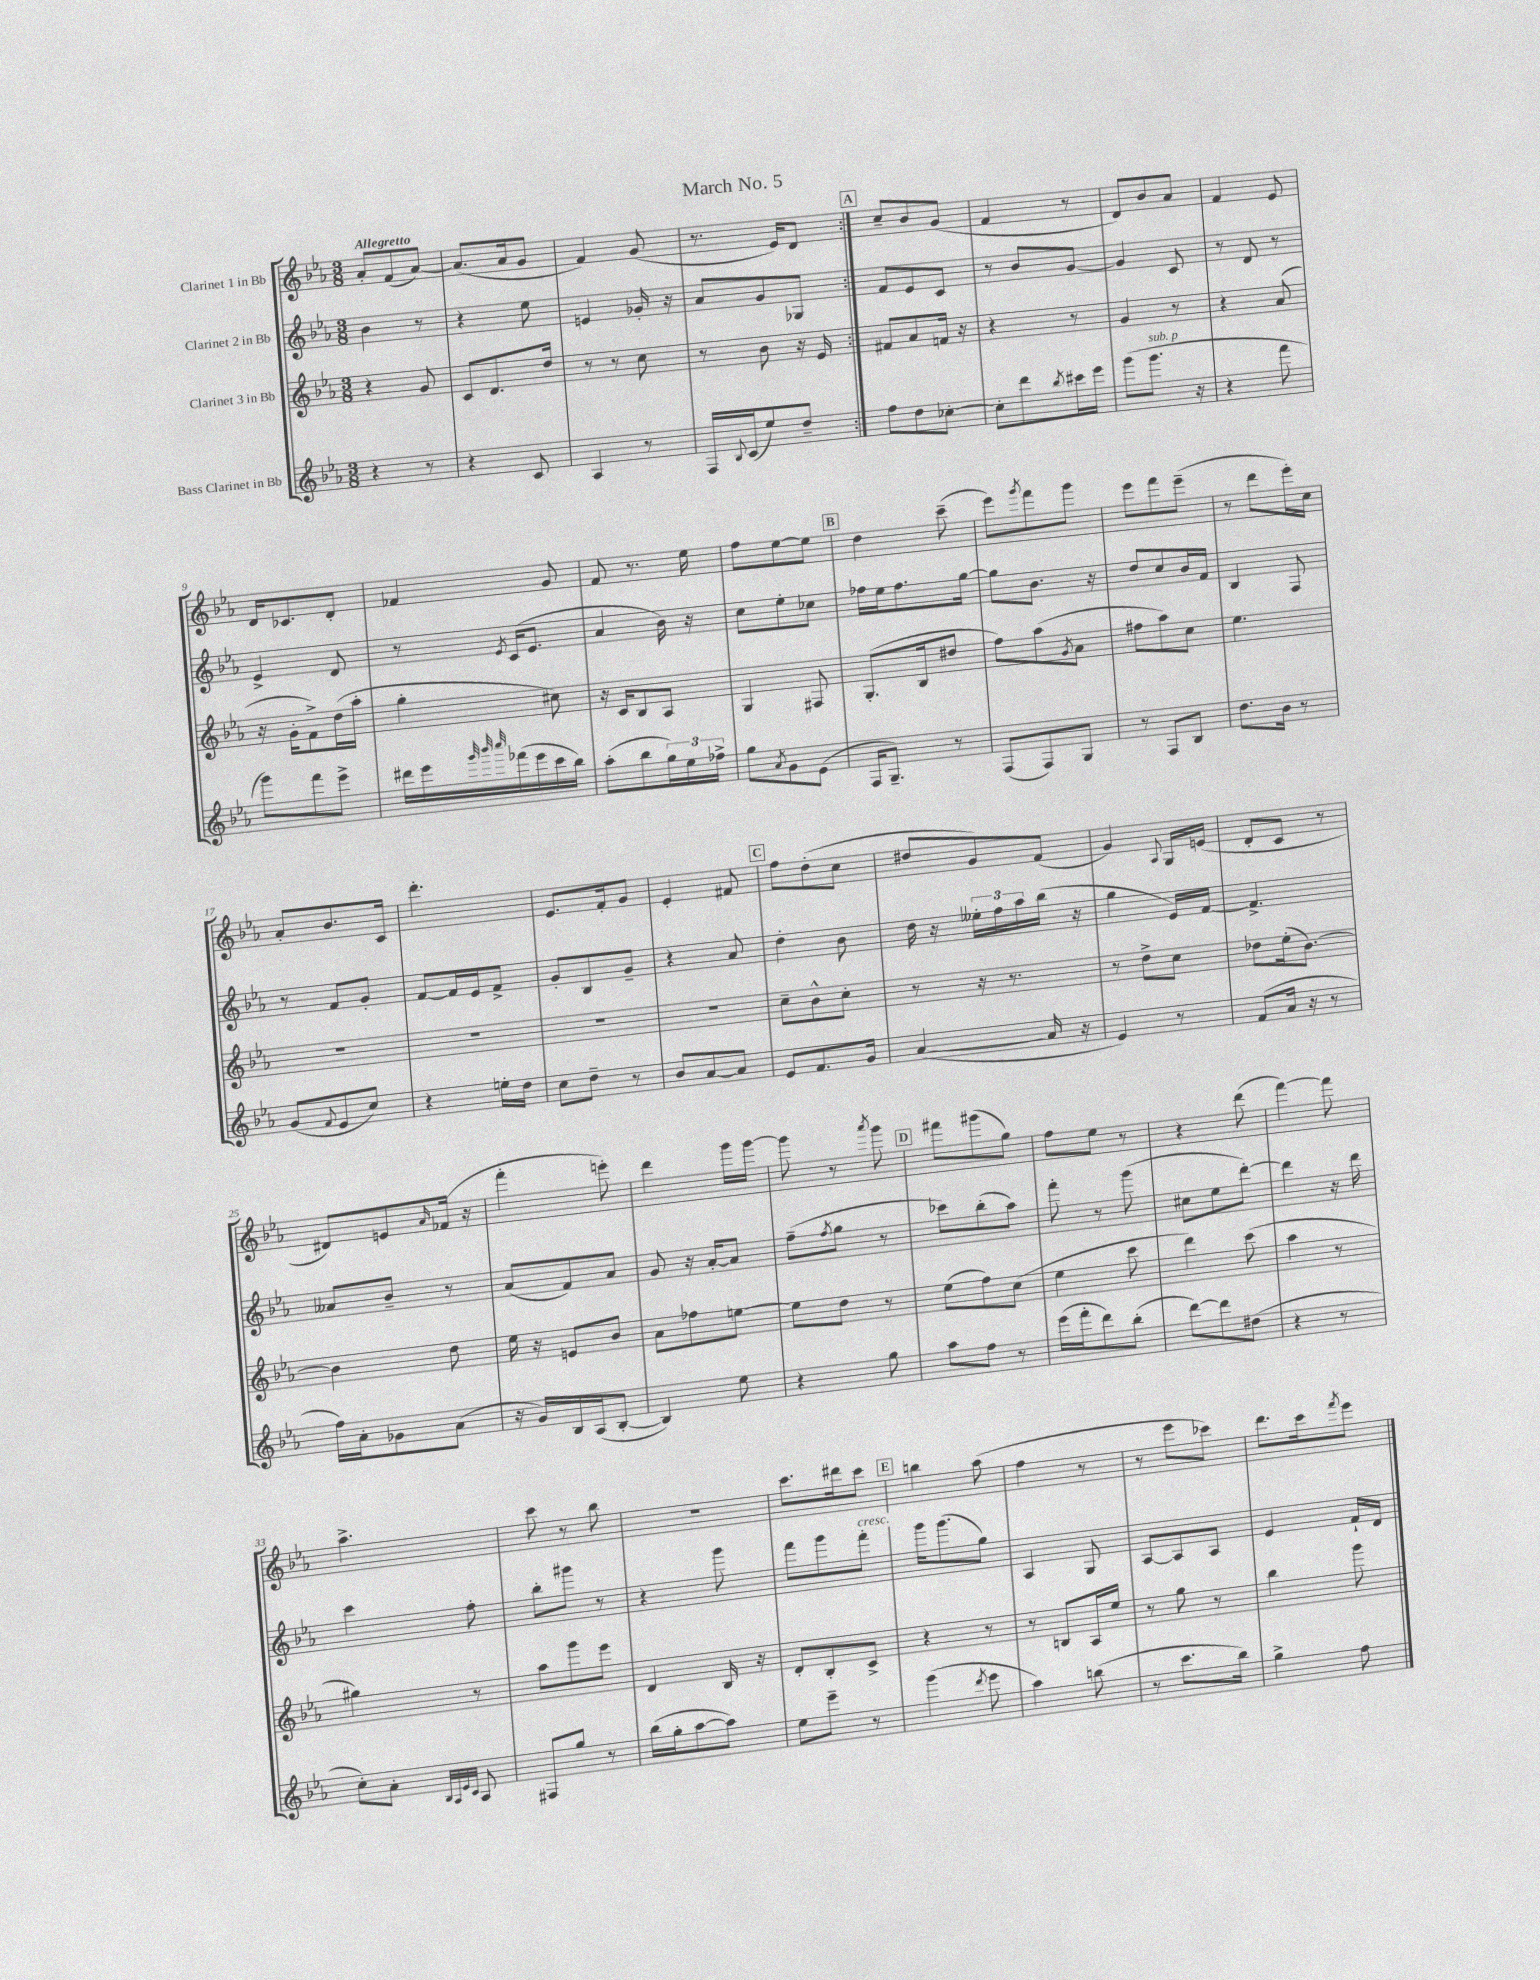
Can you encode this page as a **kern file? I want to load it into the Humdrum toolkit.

**kern	**kern	**kern	**kern
*staff4	*staff3	*staff2	*staff1
*clefG2	*clefG2	*clefG2	*clefG2
*k[b-e-a-]	*k[b-e-a-]	*k[b-e-a-]	*k[b-e-a-]
*M3/8	*M3/8	*M3/8	*M3/8
4r	4r	4b-	8a-'
.	.	.	(8f
8r	8g	8r	[8a-)
=	=	=	=
4r	8c	4r	(8.a-]
.	8.d	.	.
.	.	.	16a-
8c	.	8ee-	8g
.	16dd	.	.
=	=	=	=
4A-	8r	4e	4f)
.	8r	.	.
8r	8cc	16g-'	(8g
.	.	16r	.
=	=	=	=
16F	8r	8a-	8.r
8qqB-	.	.	.
(16c	.	.	.
8ee-)	8b-	8g	.
.	.	.	16e-)
8dd~	16r	8G-	8d
.	16e-	.	.
=:|!	=:|!	=:|!	=:|!
8ff	8f#	8f	8cc~
8dd	8a-	8e-	8b-
[8cc-'	16f	8c	(8g
.	16r	.	.
=	=	=	=
8cc-']	4r	8r	4f
8ddd	.	8b-	.
8qbb-	.	.	.
16ccc#	8r	[8g	8r
16eee-	.	.	.
=	=	=	=
(8ggg	4g	4g]	8d)
8.ggg	.	.	8b-
.	8r	8c	8a-
16r	.	.	.
=	=	=	=
4r	4r	8r	4f
.	.	8d	.
8fff	(8a-	8r	8e-
=	=	=	=
8ggg)	16r	4e-^	16d
.	16g'	.	8.c-
8fff	8f^)	.	.
8eee-^	(16dd	8d	8d'
.	16aa-'	.	.
=	=	=	=
16ddd#	4gg'	8r	4f-
16eee-	.	.	.
32qqggg	.	.	.
32qqbbb-	.	.	.
32qqcccc	.	8qe-	.
(16fff-	.	(16c	.
16eee-	.	8.e-	.
16ccc	8cc#)	.	8g
16bb-)	.	.	.
=	=	=	=
(8aa-'	16r	4a-	8f
.	16c	.	.
8bb-	8B-	.	8.r
24gg)	8A-	16b-)	.
24ee-	.	.	.
.	.	16r	16ee-
24ff-^	.	.	.
=	=	=	=
8gg	4G	8cc	8ff
8qa-	.	.	.
8g	.	8ee-'	[8ee-
(8e-	8F#	8cc-	8ee-]
=	=	=	=
16F	(8.G'	16ff-	4dd
8.G~)	.	16ee-	.
.	.	8.ff-	.
.	16B-	.	.
8r	8dd#	.	(8ccc~
.	.	[16gg	.
=	=	=	=
(8F	8ff)	8gg]	8eee-)
.	.	.	8qggg
8F)	(8aa-	8.b-	8fff
.	8qg	.	.
8G	8a-	.	8ggg
.	.	16r	.
=	=	=	=
8r	8ff#	8dd	8eee-
8F	8aa-)	8cc	8fff
8B-	8cc	16b-	(8eee-~
.	.	16f	.
=	=	=	=
8.dd	4.ee-	4B-	8r
.	.	.	8ddd
16b-	.	.	.
8r	.	8F	16eee-')
.	.	.	16cc
=	=	=	=
(8g	4.r	8r	8a-'
8qqf	.	.	.
8e-	.	8f	8.b-
8cc)	.	8g'	.
.	.	.	16c
=	=	=	=
4r	4.r	[8f	4.ddd'
.	.	16f]	.
.	.	16e-	.
16ee'	.	8f^	.
16dd	.	.	.
=	=	=	=
8cc	4.r	8g'	8.e-
8dd~	.	8B-	.
.	.	.	16f'
8r	.	8g~	8g
=	=	=	=
8b-	4.r	4r	4e-'
[8a-	.	.	.
8a-]	.	8a-	8f#
=	=	=	=
8e-	8cc~	4dd'	8ff
8.f	8b-^^	.	(8dd'
.	8cc'	8b-	8cc
16g	.	.	.
=	=	=	=
([4a-	8r	16dd	8dd#
.	.	16r	.
.	16r	24ee--'	8g)
.	.	24ff	.
.	8.r	.	.
.	.	24aa-	.
16a-]	.	(16bb-	(8f
16r	.	16r	.
=	=	=	=
4e-)	8r	4gg	4g)
.	8dd^	.	.
.	.	.	8qqA-
8r	8cc	16e-)	16G
.	.	[16f	(16e
=	=	=	=
(8f	8dd-	4.f^]	8d'
16a-	(16ee-'	.	8c
16r	[8.b-)	.	.
8r	.	.	8r
=	=	=	=
16ff)	4b-]	8a--	8d#)
16a-'	.	.	.
8g-	.	8b-~	8e
.	.	.	16qqa-
(8a-	8dd	8r	(16f-
.	.	.	16r
=	=	=	=
16r	16ee-	(8a-	4fff'
16g)	16r	.	.
16B-	8e	8f)	.
(16A-	.	.	.
[8B-'	8b-	8a-	8eee')
=	=	=	=
4B-])	8a-	8g	4ddd
.	8ff-	16r	.
.	.	[16a-'	.
8ee-	[8ee	8a-]	16ggg
.	.	.	[16ggg
=	=	=	=
4r	8ee]	(8ff~	8ggg]
.	.	8qff	.
.	8dd	8gg	8r
.	.	.	8qaaa-
8gg	8r	8r	8ggg
=	=	=	=
8aa-	(8ee-	8ccc-)	8fff#
8ff	8ff)	(8bb-'	(8ggg#
8r	(8cc	8aa-)	8gg)
=	=	=	=
(16eee-	4ee-	8fff'	8ff
16fff'	.	.	.
8ddd)	.	8r	8ee-
(8bb-'	8ccc	(8ggg	8r
=	=	=	=
[8ddd)	4ddd)	8cc#	4r
8ddd]	.	8ee-	.
(8dd#	(8ccc	[8ddd')	(8ddd
=	=	=	=
4r	4aa-	4ddd]	[4fff)
8r	8r	16r	8fff]
.	.	16ddd	.
=	=	=	=
8cc')	4gg#)	4ccc	4.aa-^
8a-'	.	.	.
32qqB-	.	.	.
32qqA-	.	.	.
32qqe-	.	.	.
32qqc	.	.	.
8A-	8r	8ff'	.
=	=	=	=
8F#	8aa-	8bb-'	8ccc
8gg	8ggg	8ggg#	8r
8r	8eee-	8r	8bb-
=	=	=	=
(16bb-	4d	4r	4.r
16gg'	.	.	.
[8aa-	.	.	.
8aa-])	16B-	8ggg	.
.	16r	.	.
=	=	=	=
8ee-	8d'	8fff	8.ccc
8eee-~	8B-'	8ggg	.
.	.	.	16ddd#
8r	8c^	8fff'	8ccc
=	=	=	=
(4ggg	4r	16ggg	4bb
.	.	(8.ggg	.
8qddd	.	.	.
8eee-	8r	8gg)	(8aa-
=	=	=	=
4aa-)	8r	4A-	4ff
.	8B	.	.
(8bb	16A-	8G	8r
.	16ee-	.	.
=	=	=	=
8r	8r	[8A-	8r
8.ccc	8gg	8A-]	8eee-
.	8r	8A-	8ccc-)
16bb-)	.	.	.
=	=	=	=
4gg^	4bb-	4e-	8.ddd
.	.	.	16ccc
.	.	.	8qfff
8ff	8ggg	16f`	8eee-
.	.	16d	.
==	==	==	==
*-	*-	*-	*-
